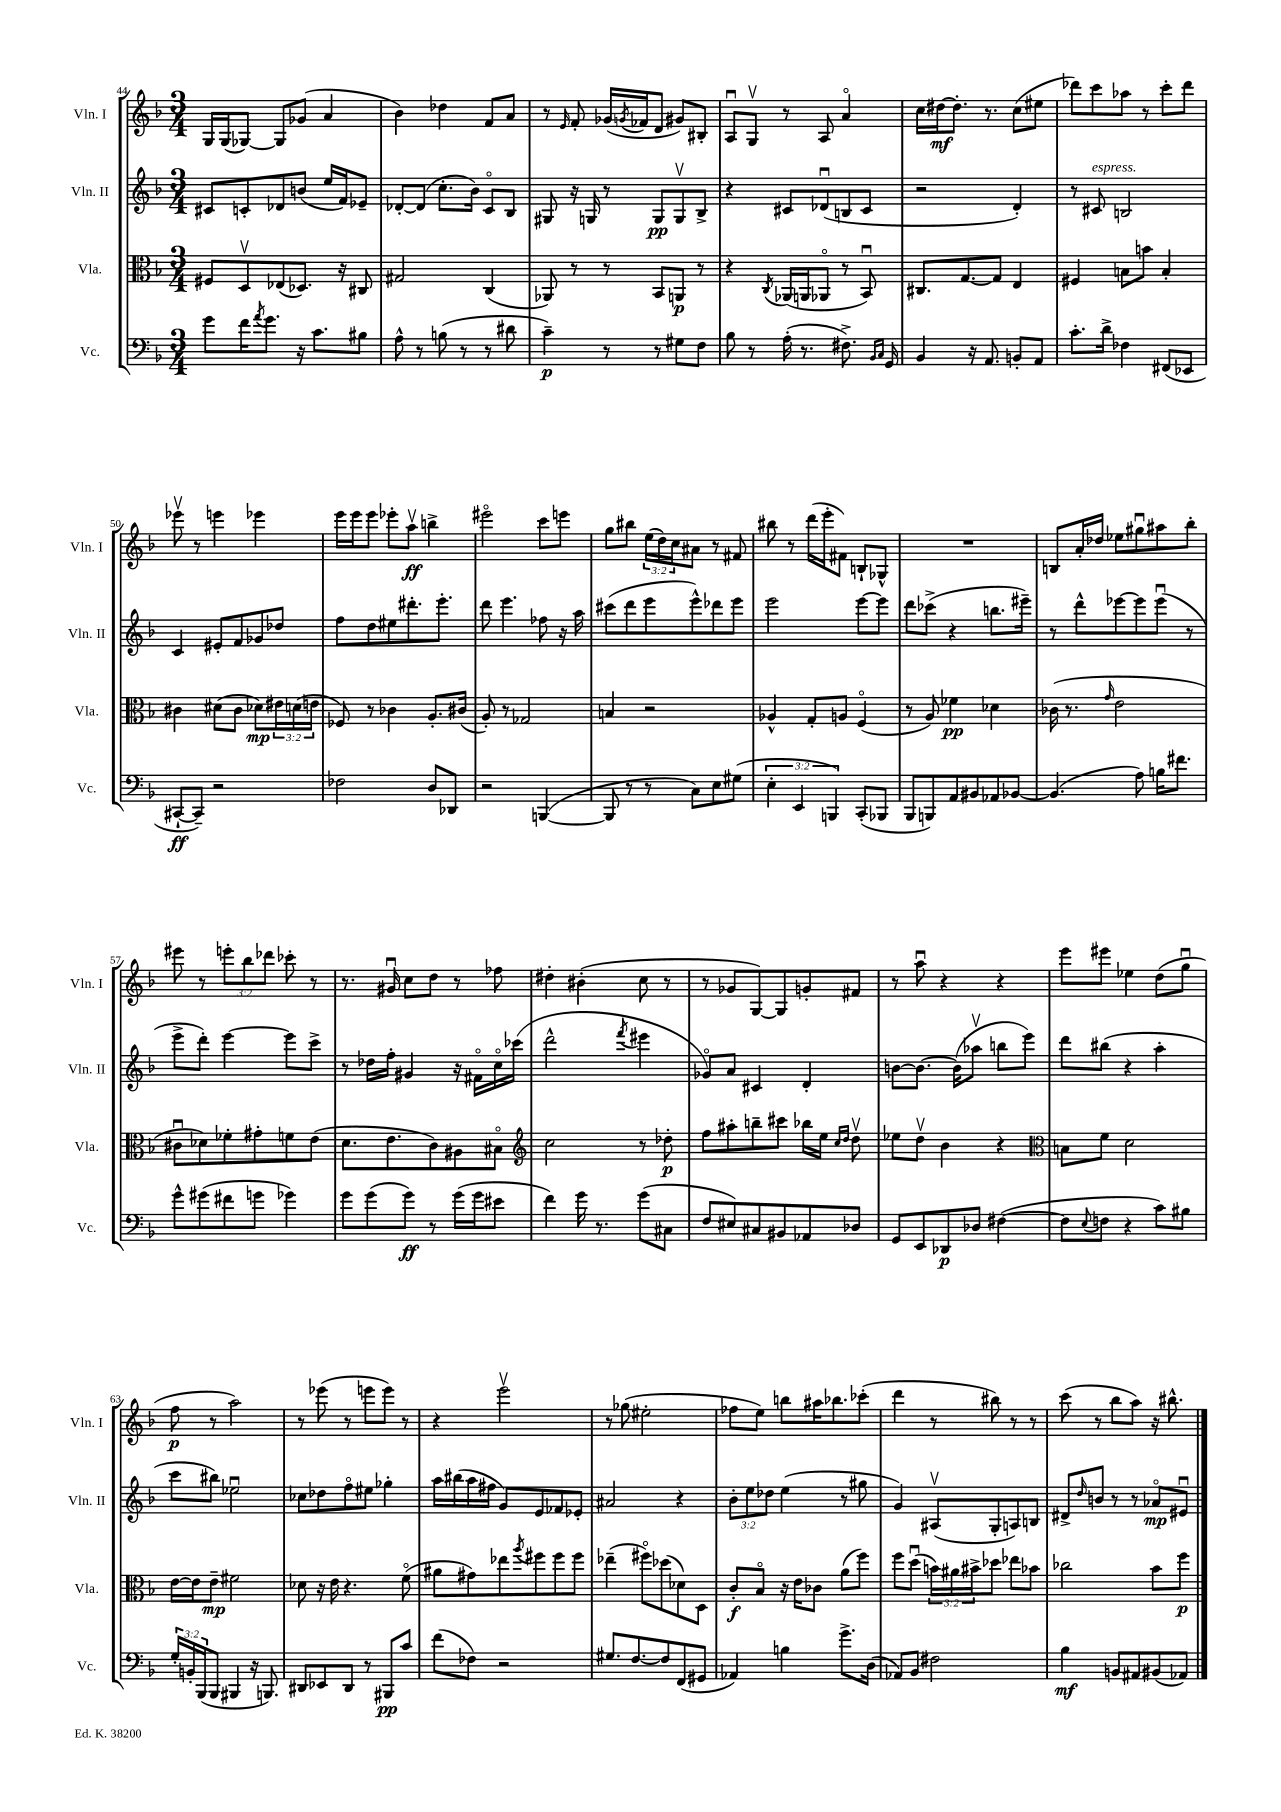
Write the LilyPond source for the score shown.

<<
\new StaffGroup <<
\new Staff = "s0" \with { instrumentName = "Vln. I" shortInstrumentName = "Vln. I" } {
    \clef treble \key f \major \numericTimeSignature \time 3/4 \override Staff.TupletNumber.text = #tuplet-number::calc-fraction-text
    g16 g16( ges8~) ges8 ges'8( a'4 |
    bes'4) des''4 f'8 a'8 |
    r8 \grace { e'16 } f'8-. ges'16( \acciaccatura { g'8 } fes'16 d'8 gis'8) bis8-. |
    a8\downbow g8\upbow r8 a8 a'4\flageolet |
    c''16 dis''16~\mf dis''8.-. r8. c''8( eis''8 |
    des'''8) c'''8 aes''8 r8 c'''8-. des'''8 |
    ees'''8\upbow r8 e'''4 ees'''4 |
    e'''16 e'''16 e'''8 ees'''8-. a''8\upbow\ff b''4-> |
    eis'''2\flageolet c'''8 e'''8 |
    g''8 bis''8 \tuplet 3/2 { e''16( d''16) c''16 } ais'8 r8 fis'8 |
    bis''8 r8 d'''16( e'''16-. fis'8) b8-! ges8-^ |
    R2. |
    b8 a'16-. des''16 ees''8 gis''8\downbow ais''8 bes''8-. |
    eis'''8 r8 \tuplet 3/2 { e'''8-. bes''8 des'''8 } ces'''8-. r8 |
    r8. gis'16\downbow c''8 d''8 r8 fes''8 |
    dis''4-. bis'4-.( c''8 r8 |
    r8 ges'8 g8~) g8 g'8-. fis'8 |
    r8 a''8\downbow r4 r4 |
    e'''8 eis'''8 ees''4 d''8( g''8\downbow |
    f''8\p r8 a''2) |
    r8 ees'''8( r8 e'''8 e'''8) r8 |
    r4 e'''2\upbow |
    r8 ges''8( eis''2-. |
    fes''8 e''8) b''8 ais''16 bes''8. ces'''8-.( |
    d'''4 r8 bis''8) r8 r8 |
    c'''8( r8 bes''8 a''8) r16 bis''8.-^ \bar "|." |
}
\new Staff = "s1" \with { instrumentName = "Vln. II" shortInstrumentName = "Vln. II" } {
    \clef treble \key f \major \numericTimeSignature \time 3/4 \override Staff.TupletNumber.text = #tuplet-number::calc-fraction-text
    cis'8 c'8-. des'8 b'8( e''16 f'16) ees'8-- |
    des'8~-. des'8( c''8.-. bes'16) c'8\flageolet bes8 |
    gis8 r16 g16 r8 g8\pp g8\upbow bes8-> |
    r4 cis'8 des'8\downbow( b8 cis'8 |
    r2 d'4-.) |
    r8 cis'8^\markup { \italic "espress." } b2 |
    c'4 eis'8-. f'8 ges'8 des''8 |
    f''8 d''8 eis''8 dis'''8.-. e'''8.-. |
    d'''8 e'''4. fes''8 r16 a''16 |
    cis'''8( d'''8 e'''8 e'''8-^) des'''8 e'''8 |
    e'''2 e'''8~ e'''8 |
    d'''8 ces'''8->( r4 b''8. eis'''16--) |
    r8 d'''8-^ ees'''8~ ees'''8 ees'''8\downbow( r8 |
    e'''8-> d'''8-.) e'''4~ e'''8 c'''8-> |
    r8 des''16 f''16-. gis'4 r16 fis'16\flageolet c''16\flageolet ces'''16( |
    d'''2-^ \acciaccatura { f'''8 } eis'''4 |
    ges'8\flageolet) a'8 cis'4 d'4-. |
    b'8~ b'8.~ b'16( aes''8\upbow b''8 e'''8) |
    d'''8 bis''8( r4 a''4-. |
    c'''8 bis''8) ees''2\downbow |
    ces''8 des''8 f''8\flageolet eis''8 ges''4-. |
    a''16 bis''16( a''16 fis''16 g'8) e'8 fes'8 ees'8-. |
    ais'2 r4 |
    \tuplet 3/2 { bes'8-. e''8 des''8 } e''4( r8 gis''8 |
    g'4) ais8\upbow( g8-. a8) b8 |
    dis'8-> \grace { d''16 } b'8 r8 r8 aes'8\flageolet\mp eis'8\downbow \bar "|." |
}
\new Staff = "s2" \with { instrumentName = "Vla." shortInstrumentName = "Vla." } {
    \clef alto \key f \major \numericTimeSignature \time 3/4 \override Staff.TupletNumber.text = #tuplet-number::calc-fraction-text
    fis8 d8\upbow ees8( des8.) r16 cis8 |
    gis2 c4( |
    aes,8) r8 r8 bes,8 a,8\p r8 |
    r4 \acciaccatura { c8 } aes,16( a,16 aes,8\flageolet r8 bes,8\downbow) |
    cis8. g8.~ g8 e4 |
    fis4 b8 b'8 b4-. |
    cis'4 dis'8( cis'8 des'8\mp) \tuplet 3/2 { eis'16 d'16( e'16 } |
    fes8) r8 ces'4 a8.-. cis'16( |
    a8-.) r8 ges2 |
    b4 r2 |
    aes4-^ g8-. a8 f4\flageolet( |
    r8 a8) fes'4\pp des'4 |
    ces'16( r8. \grace { g'16 } e'2 |
    cis'8\downbow des'8) fes'8-. gis'8-. f'8 e'8( |
    d'8. e'8. c'8) ais8 bis8\flageolet |
    \clef treble c''2 r8 des''8-.\p |
    f''8 ais''8-. b''8-- cis'''8 bes''16 e''16 \grace { c''16 d''16 } d''8\upbow |
    ees''8 d''8\upbow bes'4 r4 |
    \clef alto b8 f'8 d'2 |
    e'16~ e'16 e'8--\mp fis'2 |
    des'8 r16 e'16 r4. f'8\flageolet( |
    ais'8 gis'8) ees''8 \acciaccatura { a''8 } fis''8 fis''8 fis''8 |
    ees''4--( fis''8\flageolet) des''8( des'8) d8 |
    c'8-.\f bes8\flageolet r16 e'16 ces'8 a'8( f''8) |
    f''8 d''8\downbow( \tuplet 3/2 { b'16) ais'16 bis'16-> } des''8 ees''8 bes'8 |
    ces''2 bes'8 f''8\p \bar "|." |
}
\new Staff = "s3" \with { instrumentName = "Vc." shortInstrumentName = "Vc." } {
    \clef bass \key f \major \numericTimeSignature \time 3/4 \override Staff.TupletNumber.text = #tuplet-number::calc-fraction-text
    g'8 f'16 \acciaccatura { a'8 } g'8. r16 c'8. bis8 |
    a8-^ r8 b8( r8 r8 dis'8 |
    c'4--\p) r8 r8 gis8 f8 |
    bes8 r8 a16-.( r8. fis8.->) \grace { bes,16 c16 } g,16 |
    bes,4 r16 a,8. b,8-. a,8 |
    c'8.-. d'16-> fes4 fis,8( ees,8 |
    cis,8~-!\ff cis,8--) r2 |
    fes2 d8 des,8 |
    r2 b,,4~( |
    b,,8 r8 r8 c8) e8 gis8( |
    \tuplet 3/2 { e4-. e,4 b,,4) } c,8-.( bes,,8 |
    bes,,8 b,,8) a,8 bis,8 aes,8 bes,8~ |
    bes,4.( a8) b16 fis'8. |
    g'8-^ gis'8( fis'8 g'8 ges'4) |
    g'8 g'8( g'8\ff) r8 g'16( g'16 eis'8 |
    f'4) g'16 r8. g'8( cis8 |
    f8 eis8) cis8 bis,8 aes,8 des8 |
    g,8 e,8 des,8\p des8 fis4~( |
    fis8 \appoggiatura { e8 } f8 r4 c'8) bis8 |
    \tuplet 3/2 { g16-. b,16-. bes,,16( } bes,,8 bis,,4 r16 b,,8.) |
    dis,8 ees,8 dis,8 r8 bis,,8\pp c'8 |
    f'8( fes8) r2 |
    gis8. f8.~ f8 f,8( gis,8 |
    aes,4) b4 g'8.-> d16( |
    aes,8) bes,8 fis2 |
    bes4\mf b,8 ais,8 bis,8( aes,8) \bar "|." |
}
>>
>>
\layout { \context { \Score currentBarNumber = #44 } }
